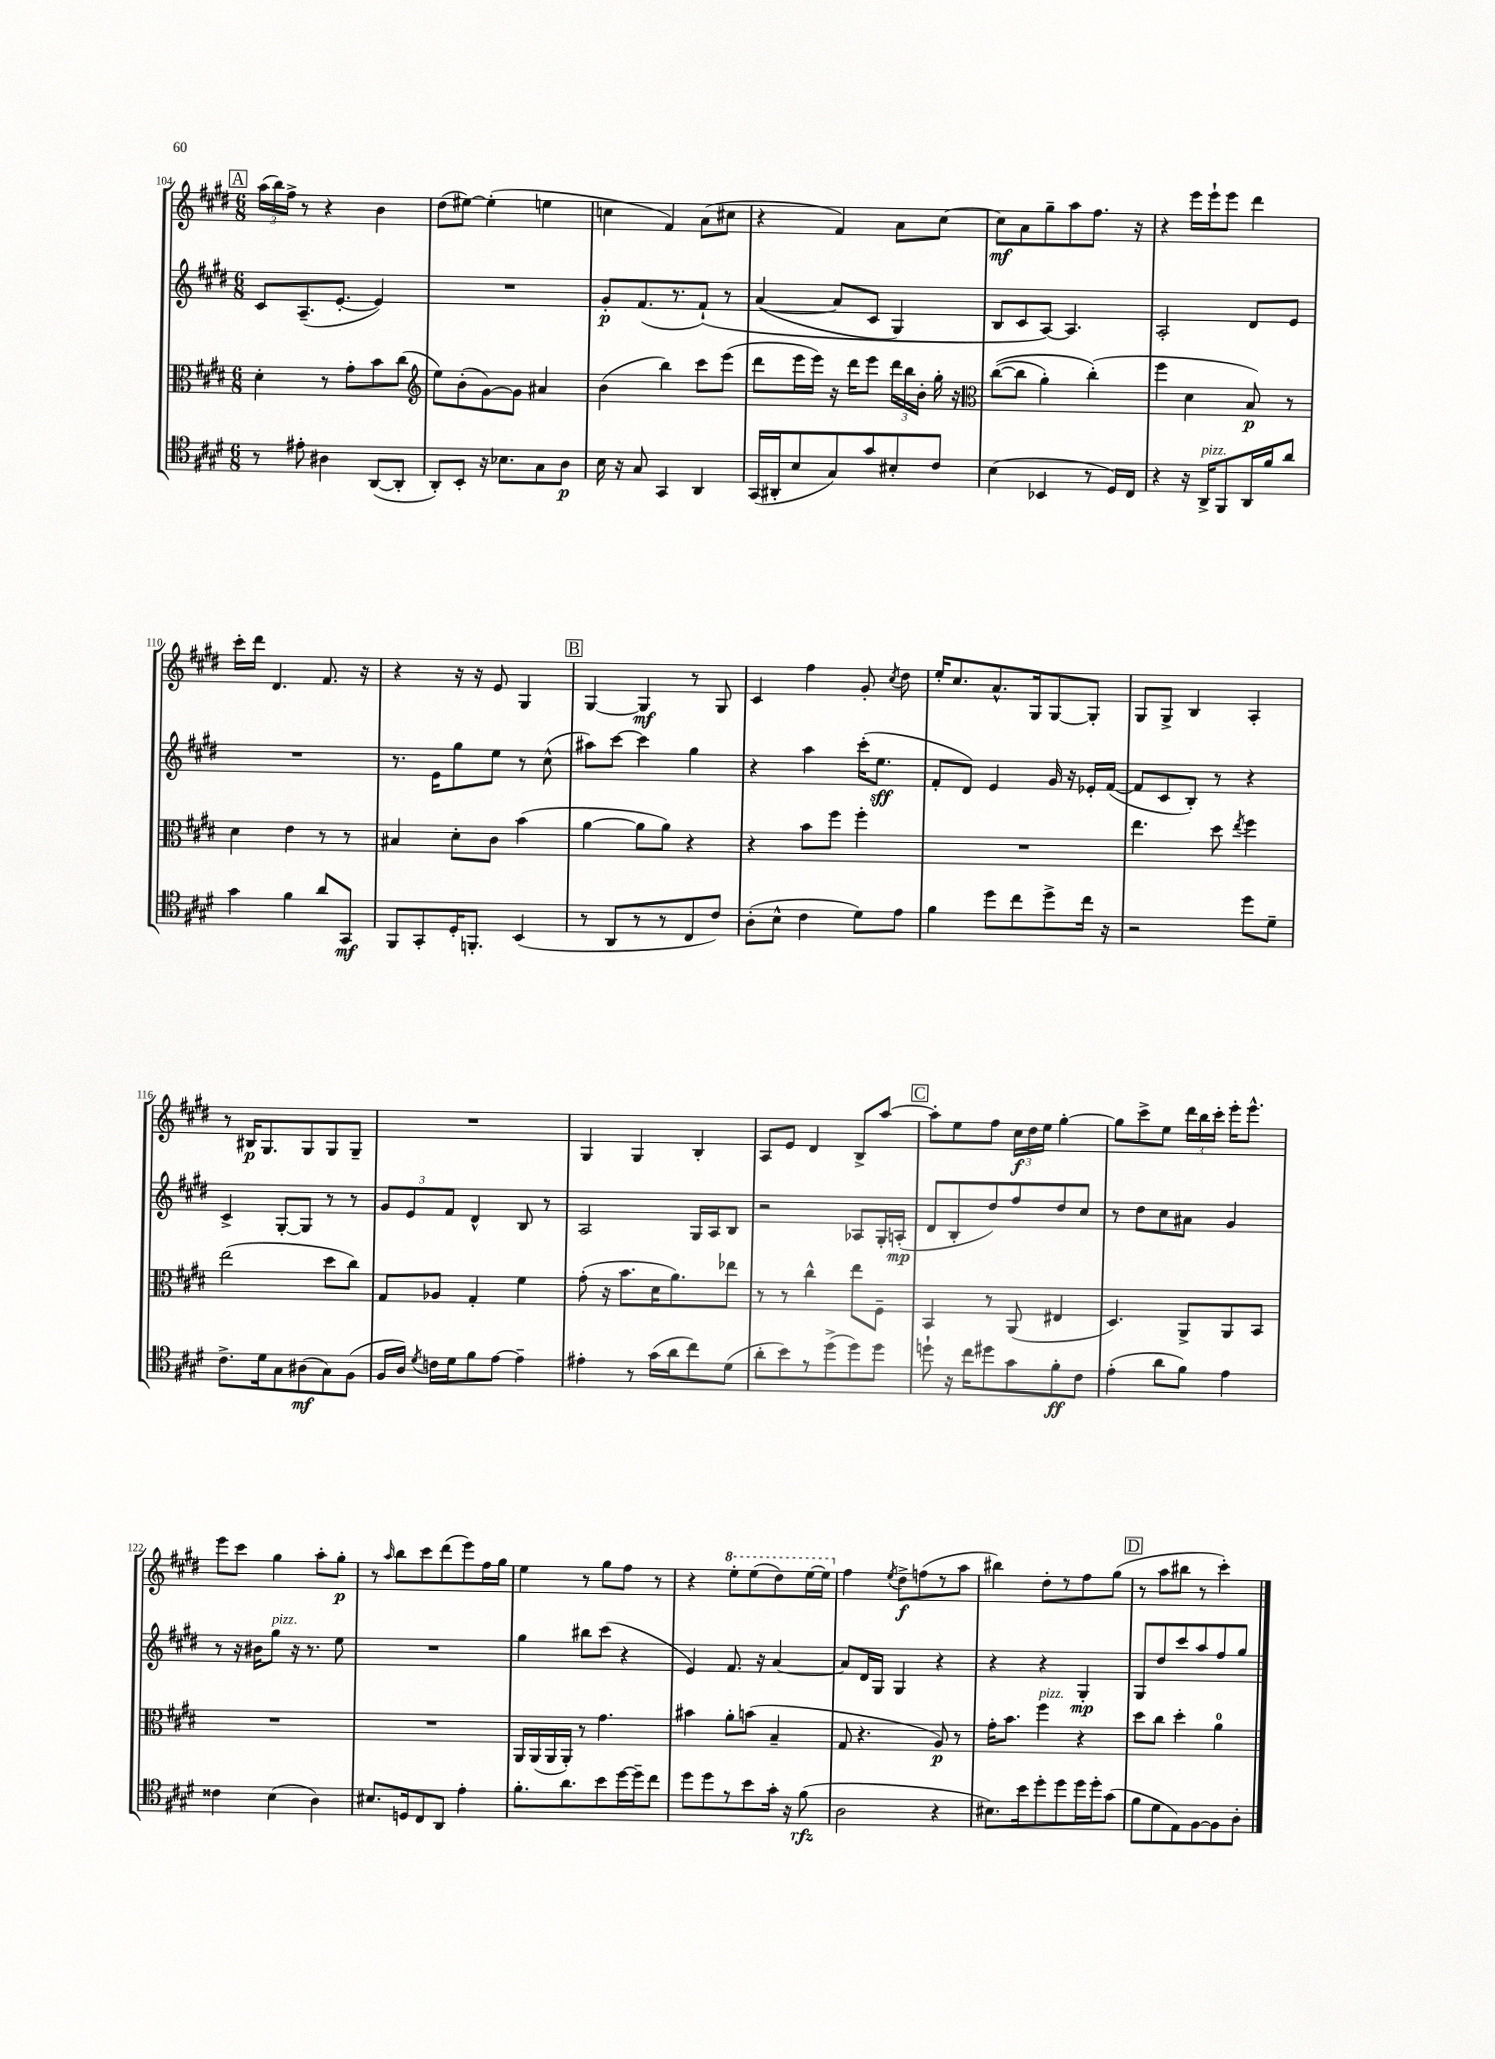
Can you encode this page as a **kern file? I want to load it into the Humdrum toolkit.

**kern	**kern	**kern	**kern
*staff4	*staff3	*staff2	*staff1
*clefC4	*clefC3	*clefG2	*clefG2
*k[f#c#g#d#]	*k[f#c#g#d#]	*k[f#c#g#d#]	*k[f#c#g#d#]
*M6/8	*M6/8	*M6/8	*M6/8
8r	4d#'\	8c#/L	(24aa\LL
.	.	.	24bb\)
.	.	.	24ff#^\JJ
8e#'\	.	(8.A~/	8r
4A#\	8r	.	4r
.	.	[8.e'/J	.
.	8g#'\L	.	.
([8AA/L	8b\	4e/])	4b\
8AA'/]J	(8cc#\J	.	.
=	=	=	=
*	*clefG2	*	*
8AA'/L)	8ee\L)	2.r	(8dd#\L
8BB'/J	(8b'\	.	[8ee#\J)
16r	[8g#\)	.	(4ee#'\]
8.B-\L	.	.	.
.	8g#\]J	.	.
8G#\	4a#/	.	4ee\
8A\J	.	.	.
=	=	=	=
16B\	(4b\	8g#'/L	4cc\
16r	.	.	.
8G#/	.	(8.f#/	.
4GG#/	4bb\)	.	4f#/)
.	.	8.r	.
4AA/	8ccc#\L	&(8f#`/J)	(8a\L
.	(8eee\J	8r	8cc#\J
=	=	=	=
(16GG#/LL	8ddd#\L	([4a/	4r
16AA#'/J	.	.	.
8B/	16eee\L	.	.
.	16eee\JJ)	.	.
8G#/)	16r	8a/]L	4f#/)
.	16ddd#\LK	.	.
8g#/	8eee\J	8c#/J	.
8B#'/	24ddd#\LL	4G#/)	8a\L
.	24bb\	.	.
.	24b'\JJ	.	.
8c#/J	16gg#'\	.	[8cc#\J
.	16r	.	.
=	=	=	=
*	*clefC3	*	*
(4B\	&(([8cc#\L	8B/L	8cc#\]L
.	8cc#\]J	8c#/	8a\
4BB-/	4a'\)	[8A/J&)	8gg#~\
.	.	4.A/]	8aa\
8r	(4cc#'\&)	.	8.ff#\J
16D#/LL)	.	.	.
16C#/JJ	.	.	16r
=	=	=	=
4r	4ff#\	2A'/	4r
16r	4d#\	.	16eee\LL
16AA^/LK	.	.	16eee`\J
8FF#/	.	.	8eee\J
16AA/L	8B/)	8d#/L	4ddd#\
16f#/J	.	.	.
8a/J	8r	8e/J	.
=	=	=	=
4g#\	4d#\	2.r	16ccc#'\LL
.	.	.	16ddd#\JJ
.	.	.	4.d#/
4f#\	4e\	.	.
8a/L	8r	.	8.f#/
8GG#/J	8r	.	.
.	.	.	16r
=	=	=	=
8FF#/L	4B#/	8.r	4r
8GG#'/	.	.	.
.	.	16e\LK	.
16D#'/K	8d#'\L	8gg#\	16r
8.FF'/J	.	.	16r
.	8c#\J	8ee\J	8e/
(4BB/	(4b\	8r	4G#/
.	.	(8cc#^^\	.
=	=	=	=
8r	[4a\	8aa#\L)	[4G#/
8AA/L	.	[8ccc#\J	.
8r	8a\]L	4ccc#\]	4G#/]
8r	8a\J)	.	.
8C#/	4r	4gg#\	8r
8c#/J)	.	.	8G#/
=	=	=	=
(8A'\L	4r	4r	4c#/
8B^^\J	.	.	.
4c#\	8b\L	4aa\	4ff#\
.	8ff#\J	.	.
8d#\L)	4ff#'\	(16ccc#'\LK	8g#'/
.	.	8.ee\J	.
.	.	.	8qcc#/
8e\J	.	.	8dd#\
=	=	=	=
4f#\	2.r	8f#'/L	16ee'/LK
.	.	.	8.cc#/
.	.	8d#/J)	.
8dd#\L	.	4e/	8.a^^/
8cc#\	.	.	.
.	.	.	16G#/k
8dd#^\	.	16g#/	[8G#/
.	.	16r	.
16cc#\Jk	.	16e-'/LL	8G#'/]J
16r	.	([16f#/JJ	.
=	=	=	=
2r	4.ee\	8f#/]L	8G#/L
.	.	8c#/	8G#^/J
.	.	8B'/J)	4B/
.	8dd#\	8r	.
.	8qee/	.	.
8dd#\L	4ff#\	4r	4A'/
8d#~\J	.	.	.
=	=	=	=
8.c#^\L	(2ee\	4c#^/	8r
.	.	.	16B#/LK
16d#\k	.	.	8.G#/
8G#\	.	[8G#'/L	.
(8A#\	.	8G#/]J	8G#/
8G#\)	8dd#\L	8r	8G#/
(8F#\J	8cc#\J)	8r	8G#~/J
=	=	=	=
16F#/LL	8G#/L	12g#/L	2.r
16A/JJ)	.	.	.
.	.	12e/	.
8qd#/	.	.	.
16c\LL	8A-/J	.	.
.	.	12f#/J	.
16d#\J	.	.	.
8f#\	4G#'/	4d#^^/	.
[8e\J	.	.	.
4e~\]	4f#\	8B/	.
.	.	8r	.
=	=	=	=
4e#'\	(8g#'\	2A/	4G#/
.	16r	.	.
.	8.b\L	.	.
8r	.	.	4G#/
(16g#\LL	16d#\K	.	.
16a\J	8.a\)	.	.
8cc#\)	.	16G#/LL	4B'/
.	.	16A/J	.
(8d#\J	8ee-\J	8B/J	.
=	=	=	=
8a'\L	8r	2r	8A/L
8b\)	8r	.	8e/J
8r	4cc#^^\	.	4d#/
(8dd#^\	.	.	.
8dd#\)	8ee\L	8A-/L	8B^/L
8dd#\J	8F#~\J	16G#'/L	[8aa/J
.	.	(16A'/JJ	.
=	=	=	=
8dd`\	4BB/	8d#/L	8aa'\]L
16r	.	8B'/	8ee\
16cc#\LK	.	.	.
8dd#\	8r	8dd#/)	8ff#\J
8g#\	(8AA/	8ff#/	24cc#\LL
.	.	.	24dd#\
.	.	.	24ee\JJ
8f#'\	4E#/	8dd#/	[4gg#'\
8c#\J	.	8cc#/J	.
=	=	=	=
(4e'\	4.D#/)	8r	8gg#\]L
.	.	8dd#\L	8ccc#^\
8a\L	.	8cc#\	8ee\J
8f#\J)	8AA^/L	8a#\J	24ddd#\LL
.	.	.	24bb\
.	.	.	24ccc#'\JJ
4e\	8AA/	4g#/	16eee'\LK
.	.	.	8.eee^^\J
.	8BB/J	.	.
=	=	=	=
4c##\	2.r	8r	8eee\L
.	.	16r	8ccc#\J
.	.	16b#\LK	.
(4B\	.	8gg#\J	4gg#\
.	.	16r	.
.	.	8.r	.
4A\)	.	.	8aa'\L
.	.	8ee\	8gg#'\J
=	=	=	=
8.B#/L	2.r	2.r	8r
.	.	.	16qqaa/
.	.	.	8bb\L
16D/k	.	.	.
8C#/	.	.	8ccc#\
8AA/J	.	.	(8ddd#\
4e'\	.	.	8eee\)
.	.	.	16ff#\L
.	.	.	16gg#\JJ
=	=	=	=
8.f#'\L	16AA/LL	4gg#\	4ee\
.	(16AA/	.	.
.	16AA/	.	.
8.a\	16AA'/JJ)	.	.
.	8r	8bb#\L	8r
8b\	4.g#\	(8ccc#\J	8gg#\L
[16dd#\L	.	4r	8ff#\J
16dd#~\]J	.	.	.
8cc#\J	.	.	8r
=	=	=	=
8dd#\L	4b#\	4e/)	4r
8dd#\	.	.	.
8r	8a'\L	8.f#/	8eee'\L
8b\	(8b\J	.	(8eee\
.	.	16r	.
16g#'\Jk	4B~/	[4a/	8ddd#\)
16r	.	.	.
(8f#\	.	.	[16eee\L
.	.	.	16eee\]JJ
=	=	=	=
2A\	8G#/	8a/]L	4ff#\
.	4.r	16d#/L	.
.	.	16G#/JJ	.
.	.	.	8qee/
.	.	4G#/	8dd#^\L
.	.	.	(8ff\
4r	8A/)	4r	8r
.	8r	.	8aa\J
=	=	=	=
8.B#\L)	16g#'\LK	4r	4bb#\)
.	8.b\J	.	.
16b\k	.	.	.
8dd#'\	4ff#\	4r	8dd#'\L
8dd#\	.	.	8r
16dd#\L	4r	4G#'/	8ff#\
16dd#'\J	.	.	.
(8g#\J	.	.	(8gg#\J
=	=	=	=
8f#\L	8dd#\L	8G#/L	8r
8d#\	8cc#\J	8dd#/	8aa\L
8E\)	4dd#'\	8ccc#/	8bb#\J
[8F#\	.	8aa/	8r
8F#\]	4a\	8ff#/	4ccc#'\)
8A'\J	.	8gg#/J	.
==	==	==	==
*-	*-	*-	*-
